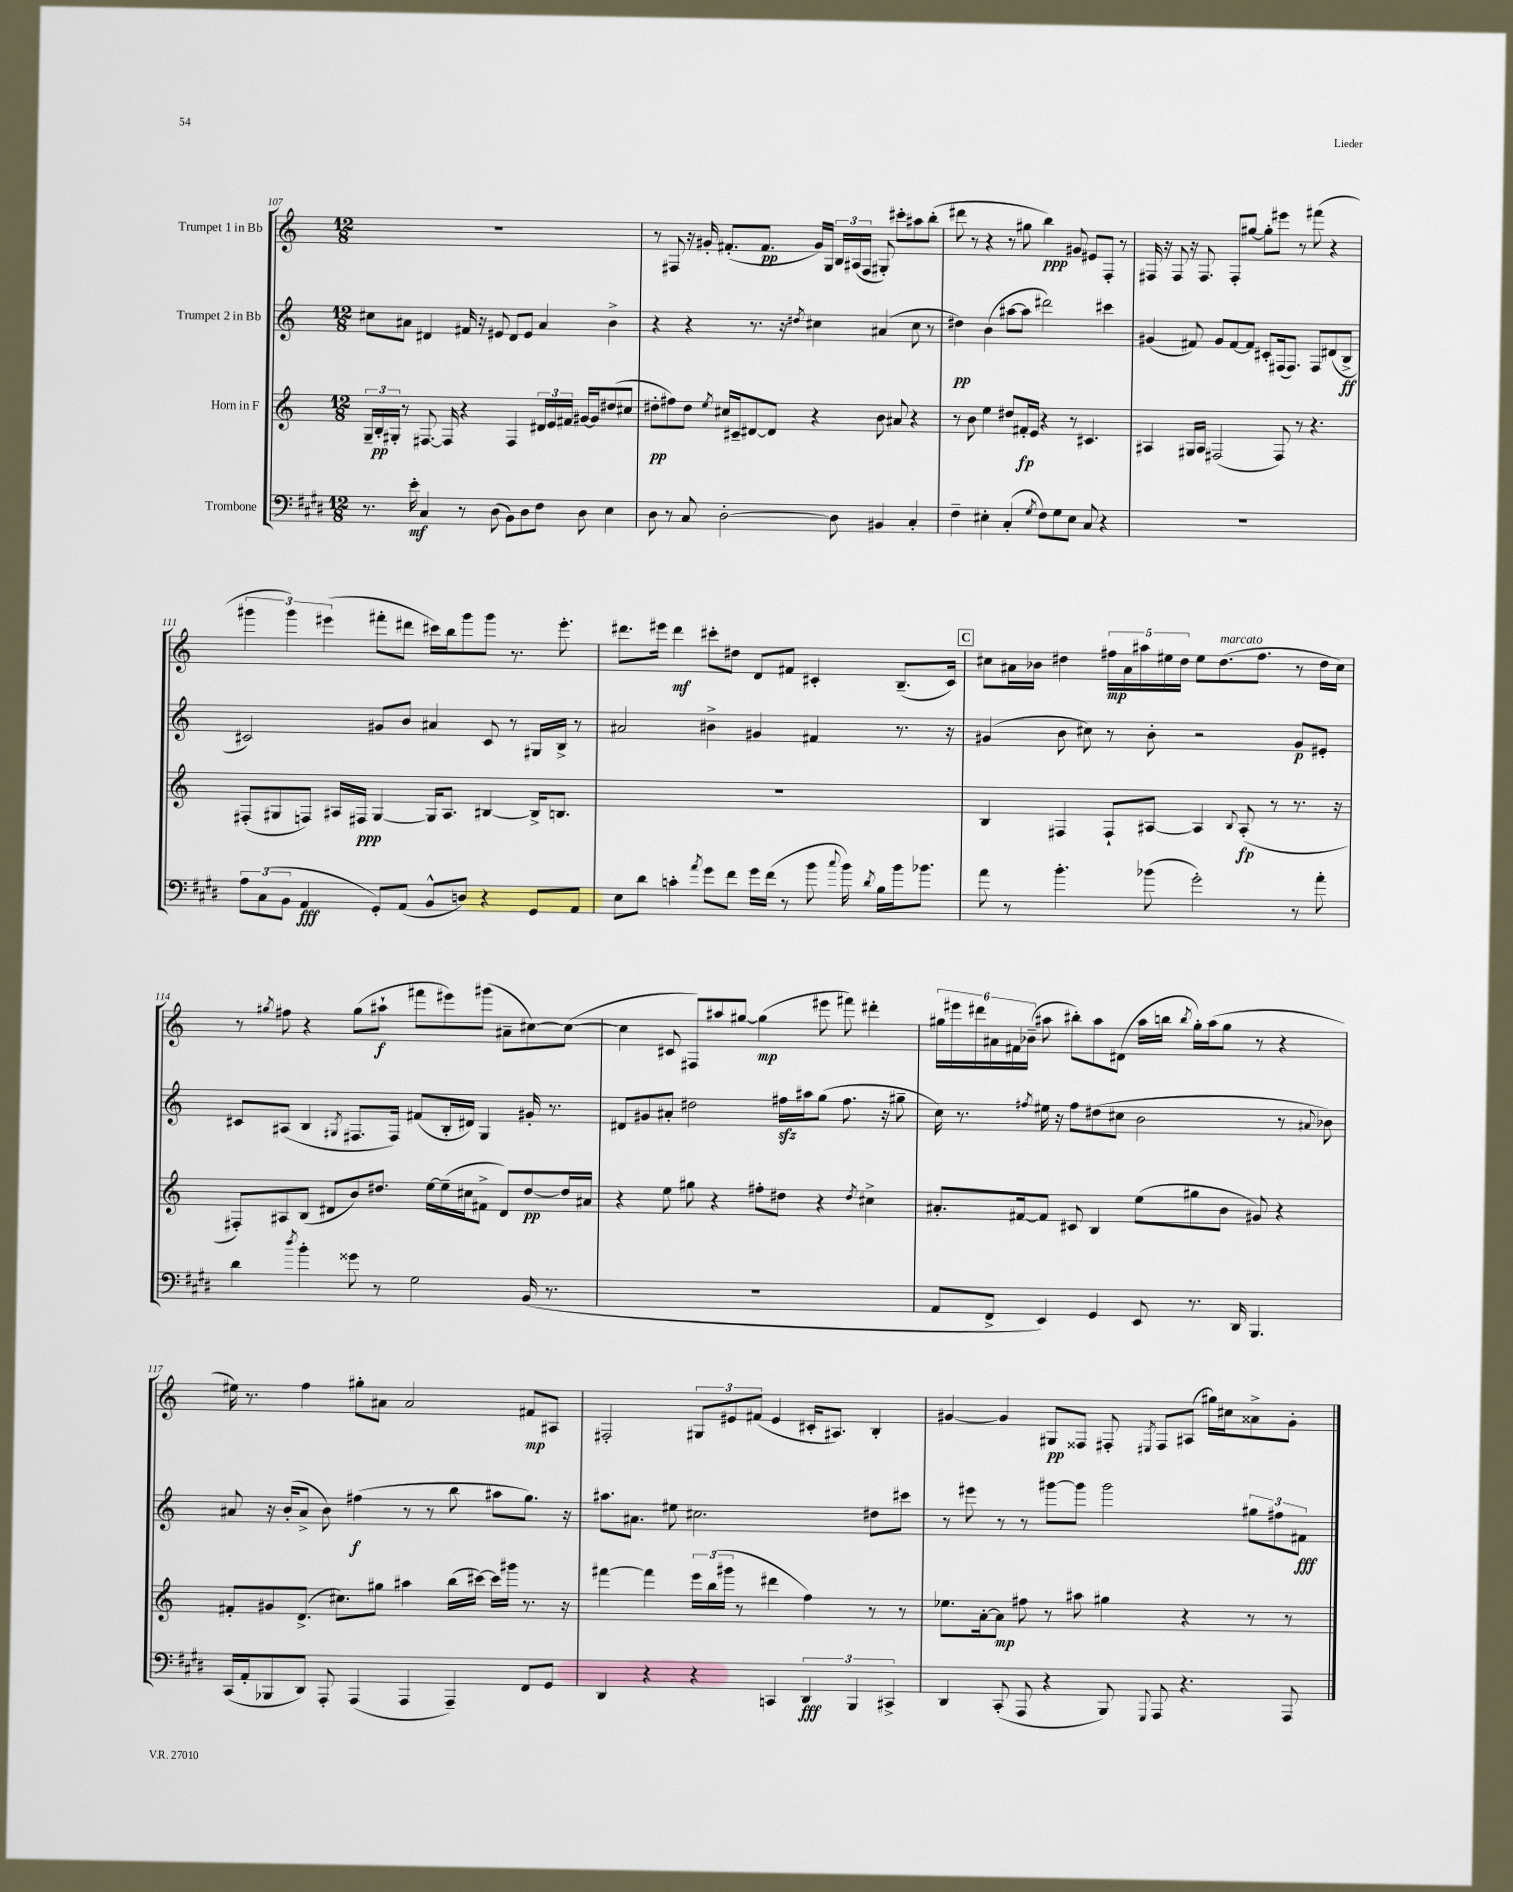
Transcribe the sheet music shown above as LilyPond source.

<<
\new StaffGroup <<
\new Staff = "s0" \with { instrumentName = "Trumpet 1 in Bb" } {
    \clef treble \key c \major \numericTimeSignature \time 12/8
    \autoBeamOff R1. |
    r8 fis8 r16 gis'16-. fis'8.[-.( fis'8.]\pp gis'16[) g16] \tuplet 3/2 { b16[ ais16( fis16] } gis8-.) cis'''8[-. ais''8 b''8]-.( |
    dis'''8 r8 r4 r8 gis''8 b''4\ppp) gis'8 eis'8[ f8]-. r8 |
    fis16 r16 fis8 r16 fis8. fis8[-. gis''8]~ gis''8[-. eis'''8] r8 fis'''8( r4 |
    \tuplet 3/2 { gis'''4 gis'''4) eis'''4( } fis'''8[-. dis'''8] cis'''16[) b''16 gis'''8 gis'''8] r8. eis'''8.-. |
    dis'''8.[ eis'''16] dis'''4\mf cis'''8[-. dis''8] d'8[ fis'8] cis'4-. b8.[--( cis'16]) |
    \mark \markup { \box "C" } cis''8[ ais'16 bes'16] dis''4 \tuplet 5/4 { fis''16[\mp ais'16 ais''16 eis''16 dis''16] } eis''8[ dis''8.^\markup { \italic "marcato" }( fis''8.] r8 dis''16[ cis''16]) |
    r8 \acciaccatura { gis''8 } fis''8 r4 gis''8[( ais''8]-!\f fis'''8[ eis'''8) gis'''8]( ais'8[-- cis''8~) cis''8]~( |
    cis''4 cis'8 fis8[) ais''8 gis''8]~ gis''4\mp( eis'''8 fis'''8) dis'''4-. |
    \tuplet 6/4 { gis''16[ eis'''16 dis'''16 ais'16 fis'16 bes'16]--( } ais''8 bis''8[-.) ais''8 dis'8]( ais''16[ b''16] \acciaccatura { b''8 } gis''16[-.) ais''16( gis''8] r8 r4 |
    eis''16) r8. f''4 gis''8[-. ais'8] ais'2 fis'8[\mp ais8] |
    fis2-. \tuplet 3/2 { gis8[ eis'8 fis'8]( } eis'4 cis'16[-. ais8.]) b4-. |
    gis'4~ gis'4 gis8[\pp fisis8] fis8-. \acciaccatura { eis8 } fis8[ ais8]( gis''16[) cis''16 aisis'8-> gis'8]-. \bar "|." |
}
\new Staff = "s1" \with { instrumentName = "Trumpet 2 in Bb" } {
    \clef treble \key c \major \numericTimeSignature \time 12/8
    \autoBeamOff cis''8[ ais'8] dis'4 fis'16 r16 eis'8 dis'8[ eis'8] ais'4 b'4-> |
    r4 r4 r8. r16 \acciaccatura { dis''8 } cis''4 ais'4( cis''8 r8 |
    dis''4\pp) b'4( ais''8[~ ais''8] dis'''2) cis'''4 |
    gis'4( fis'8) gis'8[ fis'8~ fis'8] cis'8[-. fis16( fis8.]) fis8[ dis'8( b8]->\ff |
    cis'2) gis'8[ b'8] ais'4 cis'8 r8 gis16[ b16]-> r8 |
    ais'2 bis'4-> gis'4 fis'4 r8. r16 |
    \mark \markup { \box "C" } gis'4( b'8 cis''8) r8 b'8-. r2 gis'8[\p eis'8]-. |
    cis'8[ ais8]( b4 \acciaccatura { gis8 } fis8.[ fis16]) fis'8[( b16-. dis'16]) gis4 gis'16-. r8. |
    dis'8[ gis'8 ais'8]-. dis''2 fis''16[\sfz ais''16 g''8]( fis''8. r16 gis''8-- |
    c''16) r8. \acciaccatura { fis''8 } eis''16 r16 fis''8[ dis''8( cis''8] b'2 r8 \appoggiatura { ais'8 } bes'8) |
    ais'8 r16 b'16[-.( ais'8]-> b'8) fis''4\f( r8 r8 b''8 ais''8[ g''8.]) r16 |
    ais''8.[ ais'8.] eis''8 cis''2. dis''8[ cis'''8] |
    r8 eis'''8 r8 r8 gis'''8[~ gis'''8] gis'''2 \tuplet 3/2 { gis''8[ fis''8 fis'8]\fff } \bar "|." |
}
\new Staff = "s2" \with { instrumentName = "Horn in F" } {
    \clef treble \key c \major \numericTimeSignature \time 12/8
    \autoBeamOff \tuplet 3/2 { g16[-- b16-.\pp gis16]-. } r8 fis8.~ fis16 r4 fis4 \tuplet 3/2 { dis'16[ e'16 fis'16] } gis'16[~ gis'16 dis''8( cis''8] |
    dis''8[-.\pp fis''8) dis''8] \acciaccatura { e''8 } cis''16[ cis'16-- dis'8~ dis'8] r4 b'8 ais'8 r4 |
    r8 b'8 e''4 dis''8[ fis'16-.\fp e'16] r4 r8 cis'4. |
    ais4 gis16[ ais16] fis2( fis8) r8 r4. |
    fis8[-.( gis8 f8]) ais16[ fis16]\ppp gis4~ gis16[ ais8.] bis4~ bis16[-> b8.] |
    R1. |
    \mark \markup { \box "C" } b4 fis4 fis8[-! ais8]~ ais4 \appoggiatura { b8 } ais8-.\fp( r8 r8. r16 |
    fis8[-.) ais8 b8]( dis'8[ b'8) dis''8.] e''16[~ e''16--( cis''16 fis'8]-> dis'8[) dis''8~\pp dis''16 ais'16] |
    r4 e''8 gis''8 r4 fis''8[-. dis''8] r4 \acciaccatura { dis''8 } cis''4-> |
    ais'8.[-. fis'16~ fis'8] cis'8 b4 e''8[( gis''8 b'8] gis'8) r4 |
    fis'8[-. gis'8 d'8.]->( cis''8.[) gis''8] ais''4 b''16[( cis'''16]~) cis'''16[ gis'''16] r8. r16 |
    fis'''4~ fis'''4 \tuplet 3/2 { e'''16[ b''16( gis'''16] } r8 dis'''4 f''4) r8 r8 |
    ees''8.[ a'16~-. a'8]\mp fis''8 r8 ais''8 gis''4 r4 r8 r8 \bar "|." |
}
\new Staff = "s3" \with { instrumentName = "Trombone" } {
    \clef bass \key e \major \numericTimeSignature \time 12/8
    \autoBeamOff r8. e'16-.\mf cis4 r8 dis8( b,8[) dis8 fis8] dis8 e4 |
    dis8 r8 cis8 dis2~-. dis8 bis,4 cis4-. |
    fis4-- eis4-. cis4-.( \acciaccatura { gis8 } fis8[) gis8 eis8] cis8 r4 |
    R1. |
    \tuplet 3/2 { a8[ cis8( b,8] } a,4\fff gis,8[-.) a,8]( b,8[-^ d8]) r4 gis,8[ a,8] |
    e8[ dis'8] c'4-. \acciaccatura { a'8 } gis'8[ fis'8] gis'16[ fis'16]( r8 b'8 \appoggiatura { cis''8 } b'16) \acciaccatura { dis'8 } b16[ b'16 bes'8.] |
    \mark \markup { \box "C" } a'8 r8 b'4.-. bes'8( gis'2-.) r8 a'8-. |
    dis'4 \acciaccatura { dis''8 } b'4-. gisis'8 r8 gis2 b,16( r8. |
    R1. |
    a,8[ fis,8]-> e,4) gis,4 e,8 r8. dis,16 b,,4. |
    cis,16[( a,16-. bes,,8 dis,8]) a,,8-. a,,4( a,,4 a,,4--) fis,8[ gis,8] |
    dis,4 r4 r4 c,4 \tuplet 3/2 { dis,4\fff b,,4 cis,4-> } |
    dis,4 cis,8-.( a,,8 r4 b,,8) \appoggiatura { gis,,8 } a,,8 r4. a,,8 \bar "|." |
}
>>
>>
\layout { \context { \Score currentBarNumber = #107 } }
